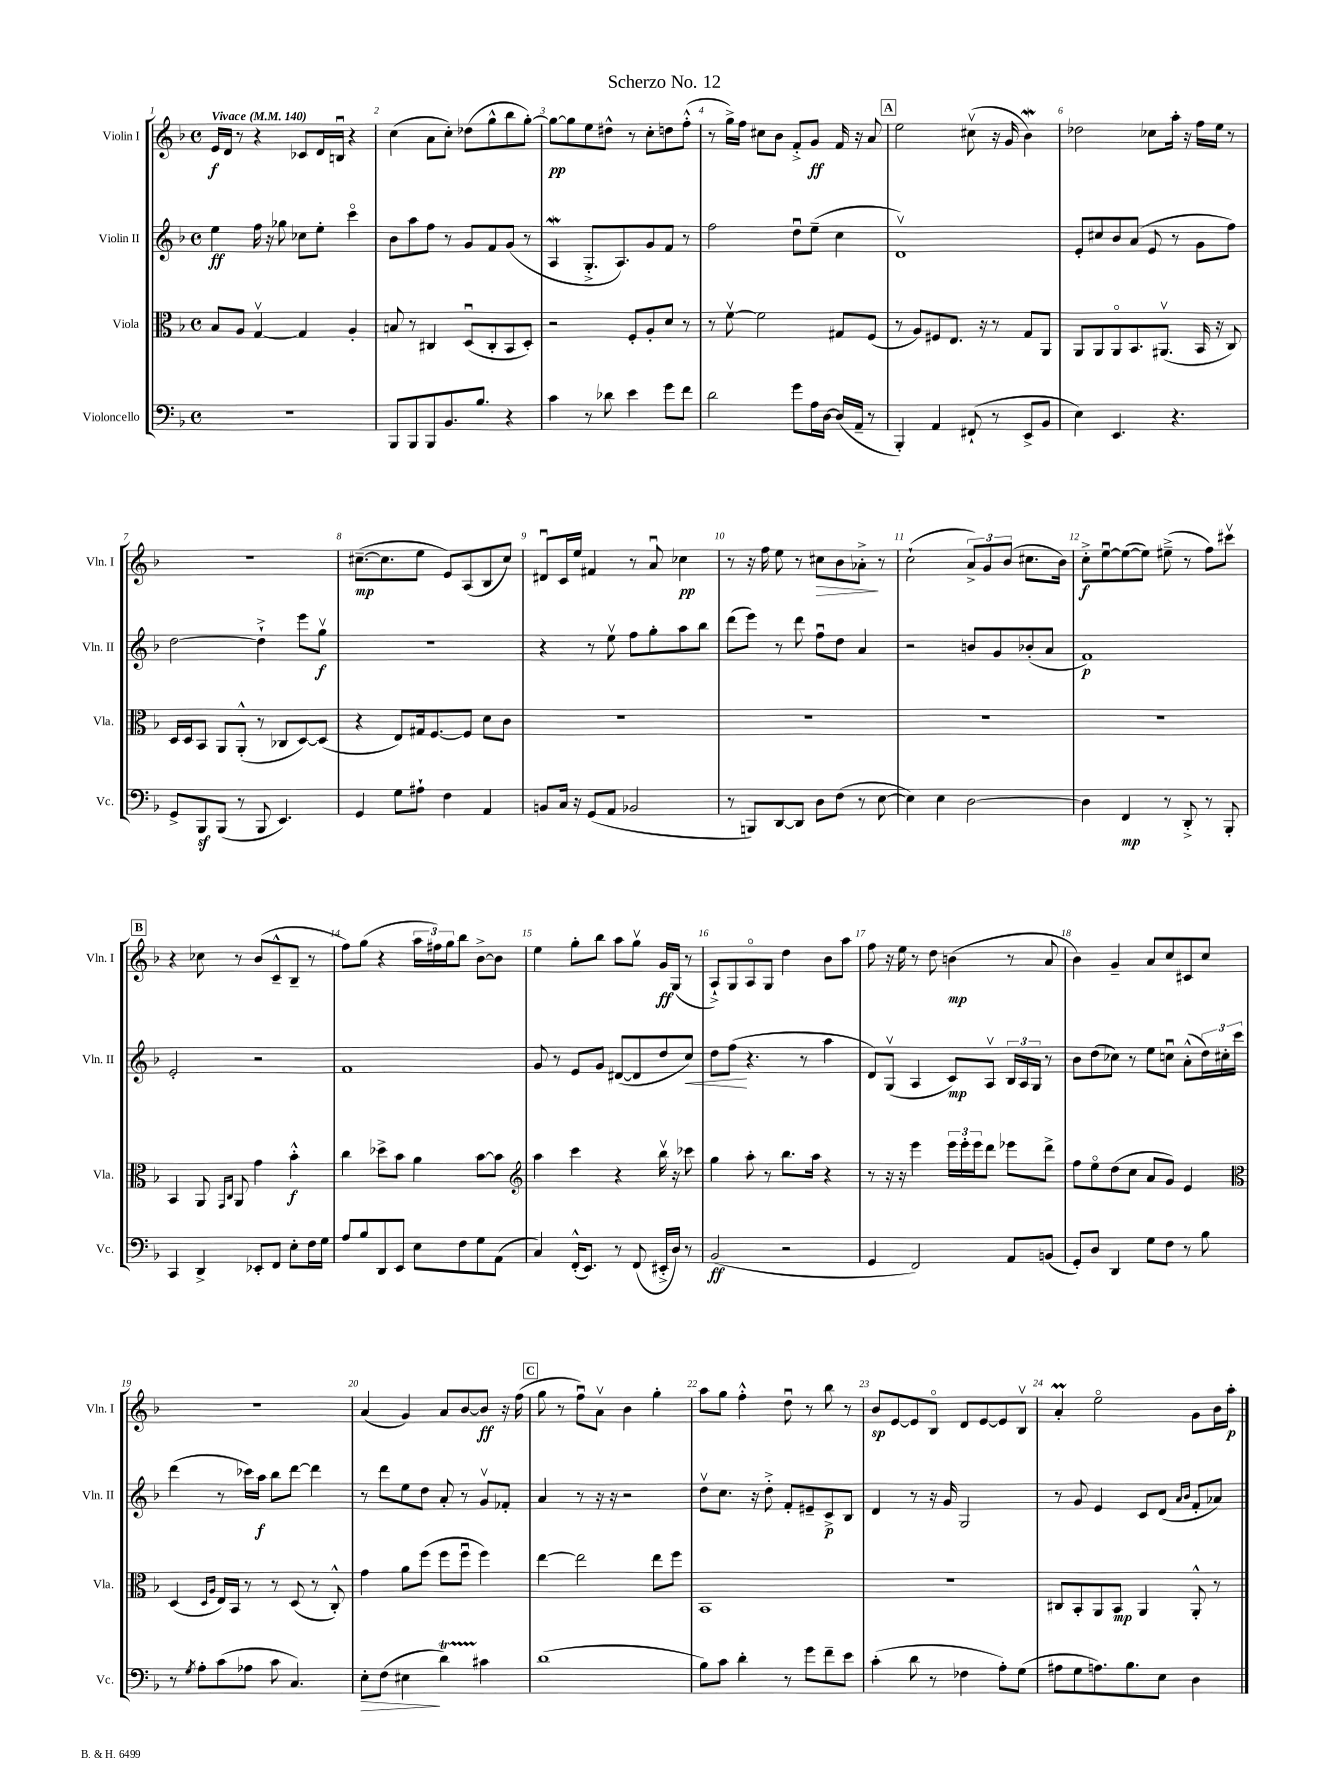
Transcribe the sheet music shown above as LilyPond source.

\header { title = "Scherzo No. 12" }
<<
\new StaffGroup <<
\new Staff = "s0" \with { instrumentName = "Violin I" shortInstrumentName = "Vln. I" } {
    \clef treble \key f \major \defaultTimeSignature \time 4/4 \tempo "Vivace" 4 = 140
    e'16\f d'16 r8 r4 ces'8 d'16 b16\downbow r4 |
    c''4( a'8 c''8-.) des''8( g''8-^ bes''8 g''8~-.) |
    g''8~\pp g''8 e''8 dis''8-^ r8 c''8-. d''8 f''8-.-^( |
    r8 g''16->) f''16 cis''8 bes'8 f'8-.-> g'8\ff f'16 r16 a'8 |
    \mark \markup { \box "A" } e''2 cis''8\upbow( r16 g'16 bes'4\mordent) |
    des''2 ces''8 a''16-. r16 f''16 e''16 r8 |
    R1 |
    cis''8.~--\mp( cis''8. e''8 e'8) a8( bes8 cis''8) |
    dis'8\downbow c'16 e''16 fis'4 r8 a'8\downbow ces''4\pp |
    r8 r16 f''16 e''8 r8 cis''8\> bes'8 aes'8-.->\! r8 |
    c''2-!( \tuplet 3/2 { a'8->) g'8 bes'8( } cis''8. bes'16) |
    c''8-.->\f e''8~\downbow e''8~( e''8) eis''8--->( r8 f''8) cis'''8\upbow |
    \mark \markup { \box "B" } r4 ces''8 r8 bes'8( c'8---^ bes8-- r8 |
    f''8) g''8( r4 \tuplet 3/2 { a''16 fis''16) g''16 } bes''8 bes'8~-> bes'8 |
    e''4 g''8-. bes''8 a''8 g''8\upbow g'16\ff g16( r8 |
    a8-!->) g8 a8\flageolet g8 d''4 bes'8 a''8 |
    f''8 r16 e''16 r8 d''8 b'4\mp( r8 a'8 |
    bes'4) g'4-- a'8 c''8 cis'8 c''8 |
    R1 |
    a'4( g'4) a'8 bes'8~ bes'8\ff r16 f''16( |
    \mark \markup { \box "C" } g''8 r8 f''8\downbow) a'8\upbow bes'4 g''4-. |
    a''8 g''8 f''4-.-^ d''8\downbow r8 bes''8 r8 |
    bes'8\sp e'8~ e'8 bes8\flageolet d'8 e'8~ e'8 bes8\upbow |
    a'4-.\prall e''2\flageolet g'8 bes'16 a''16-.\p \bar "|." |
}
\new Staff = "s1" \with { instrumentName = "Violin II" shortInstrumentName = "Vln. II" } {
    \clef treble \key f \major \defaultTimeSignature \time 4/4
    e''4\ff f''16 r16 ges''8 ces''8 e''8-. c'''4\flageolet |
    bes'8 a''8 f''8 r8 g'8 f'8 g'8( r8 |
    a4\mordent g8.-.-> a8.) g'8 f'8 r8 |
    f''2 d''8\downbow e''8--( c''4 |
    \mark \markup { \box "A" } d'1\upbow) |
    e'8-. cis''8 bes'8 a'8( e'8 r8 g'8 f''8) |
    d''2~ d''4-!-> e'''8 g''8\upbow\f |
    R1 |
    r4 r8 e''8\upbow f''8 g''8-. a''8 bes''8 |
    d'''8( e'''8) r8 d'''8 f''8\downbow d''8 a'4 |
    r2 b'8 g'8 bes'8-.( a'8 |
    f'1\p) |
    \mark \markup { \box "B" } e'2-. r2 |
    f'1 |
    g'8 r8 e'8 g'8 dis'8~( dis'8 d''8 c''8\<) |
    d''8 f''8\!( r4. r8 a''4 |
    d'8) g8\upbow( a4 c'8\mp) a8\upbow \tuplet 3/2 { bes16 a16 g16 } r8 |
    bes'8 d''8( ces''8) r8 e''8 c''8\downbow a'8-.-^( \tuplet 3/2 { d''16) cis''16-. c'''16 } |
    d'''4( r8 ces'''16) a''16\f bes''8 d'''8~ d'''4 |
    r8 d'''8 e''8 d''8 a'8-. r8 g'8\upbow fes'8-. |
    \mark \markup { \box "C" } a'4 r8 r16 r16 r2 |
    d''8\upbow c''8. r16 d''8-.-> f'8-. eis'8-- c'8->\p bes8 |
    d'4 r8 r16 g'16 g2 |
    r8 g'8 e'4 c'8 d'8( \grace { a'16 bes'16 } f'8-. aes'8) \bar "|." |
}
\new Staff = "s2" \with { instrumentName = "Viola" shortInstrumentName = "Vla." } {
    \clef alto \key f \major \defaultTimeSignature \time 4/4
    bes8 a8 g4~\upbow g4 a4-. |
    b8 r8 cis4 d8\downbow( cis8-. bes,8 d8-.) |
    r2 f8-. a8-. d'8 r8 |
    r8 f'8~\upbow f'2 gis8 f8( |
    \mark \markup { \box "A" } r8 a8) fis8 e8. r16 r8 g8 a,8 |
    a,8 a,8 a,8\flageolet bes,8. ais,8.\upbow( bes,16 r16 c8) |
    d16 d16 bes,8 a,8 a,8-.-^( r8 ces8 d8~) d8( |
    r4 e8) gis16 f8.~ f8 d'8 c'8 |
    R1 |
    R1 |
    R1 |
    R1 |
    \mark \markup { \box "B" } bes,4 a,8 \grace { g,16 c16 } a,8 g'4 bes'4-.-^\f |
    c''4 des''8-> bes'8 a'4 bes'8~ bes'8 |
    \clef treble a''4 c'''4 r4 bes''16\upbow r16 ces'''8 |
    g''4 a''8-. r8 bes''8. a''16 r4 |
    r8 r16 r16 e'''4 \tuplet 3/2 { e'''16 e'''16-. e'''16 } d'''8 ees'''8 d'''8-> |
    f''8 e''8\flageolet d''8( c''8 a'8 g'8) e'4 |
    \clef alto d4( \grace { d16 a16 } e16) bes,16 r8 r8 d8( r8 c8-.-^) |
    g'4 a'8 f''8( f''8 f''8\downbow f''4) |
    \mark \markup { \box "C" } e''4~ e''2 e''8 f''8 |
    bes,1 |
    R1 |
    cis8 bes,8-. a,8 bes,8\mp a,4 a,8-.-^ r8 \bar "|." |
}
\new Staff = "s3" \with { instrumentName = "Violoncello" shortInstrumentName = "Vc." } {
    \clef bass \key f \major \defaultTimeSignature \time 4/4
    R1 |
    bes,,8 bes,,8 bes,,8 bes,8. bes8. r4 |
    c'4 r8 des'8 e'4 g'8 f'8 |
    d'2 g'8 a16 d16~ d16( a,16-- r8 |
    \mark \markup { \box "A" } bes,,4-.) a,4 fis,8-!( r8 e,8-> bes,8 |
    e4) e,4. r4. |
    g,8-> bes,,8\sf bes,,8( r8 bes,,8 e,4.) |
    g,4 g8 ais8-! f4 a,4 |
    b,8 c16 r16 g,8( a,8 bes,2 |
    r8 b,,8) d,8~ d,8 d8 f8( r8 e8~ |
    e4) e4 d2~ |
    d4 f,4\mp r8 d,8-.-> r8 bes,,8-. |
    \mark \markup { \box "B" } c,4 d,4-> ees,8-. f,8 e8-. f16 g16 |
    a8 bes8 d,8 e,8 e8 f8 g8 a,8( |
    c4) f,16-.-^( e,8.) r8 f,8( eis,16-.-> d16) r8 |
    bes,2\ff( r2 |
    g,4 f,2) a,8 b,8( |
    g,8-.) d8 d,4 g8 f8 r8 bes8 |
    r8 \acciaccatura { g8 } a8-. c'8( aes8 c'8 c4.) |
    e8-.\> f8( eis4\! d'4\startTrillSpan) cis'4\stopTrillSpan |
    \mark \markup { \box "C" } d'1( |
    bes8) c'8 d'4-. r8 g'8 f'8-- e'8 |
    c'4-.( d'8 r8 fes4 a8-.) g8( |
    ais8 g8 a8.) bes8. e8 d4 \bar "|." |
}
>>
>>
\layout { \context { \Score \override BarNumber.break-visibility = ##(#f #t #t) barNumberVisibility = #all-bar-numbers-visible } }
